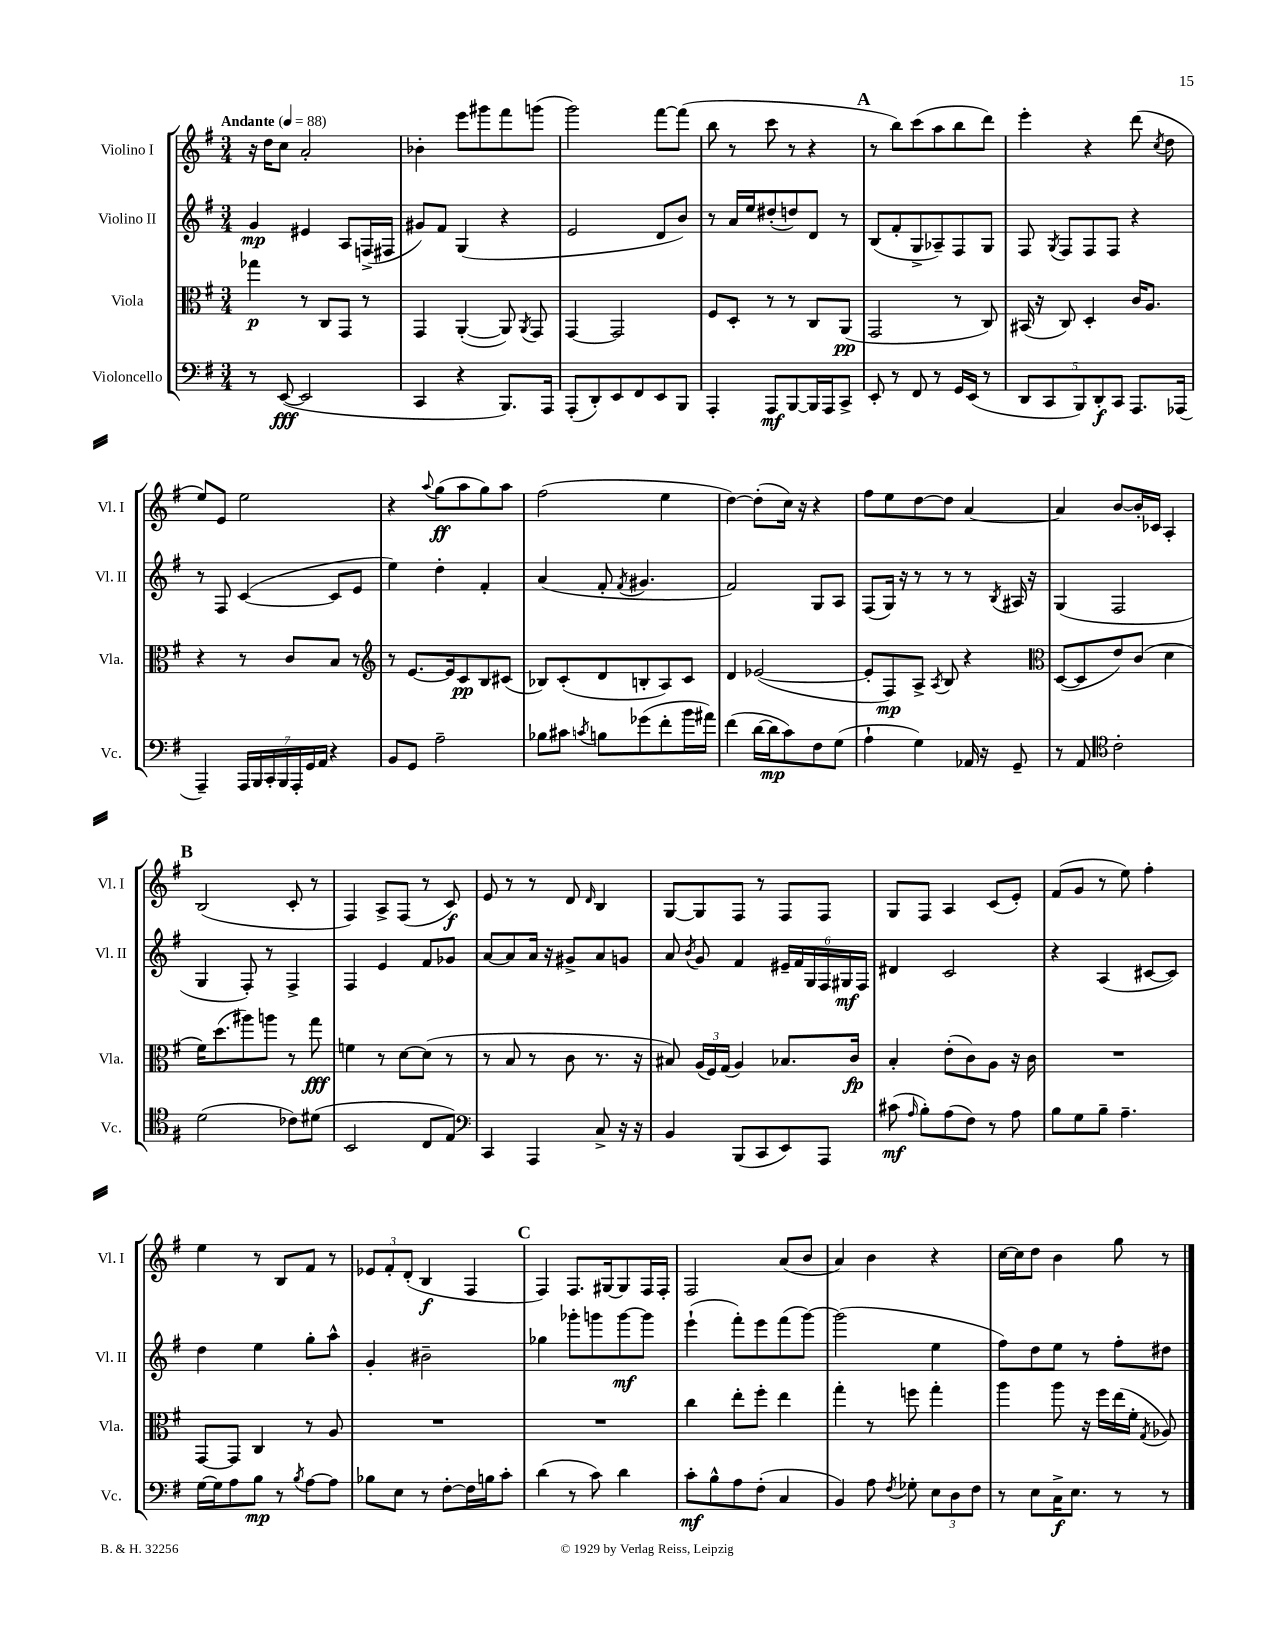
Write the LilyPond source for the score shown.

<<
\new StaffGroup <<
\new Staff = "s0" \with { instrumentName = "Violino I" shortInstrumentName = "Vl. I" } {
    \clef treble \key g \major \numericTimeSignature \time 3/4 \tempo "Andante" 4 = 88
    \autoBeamOff r16 d''16[ c''8] a'2-. |
    bes'4-. e'''8[ gis'''8 fis'''8 g'''8]( |
    g'''2) fis'''8[~ fis'''8]( |
    b''8 r8 c'''8 r8 r4 |
    \mark \markup { \bold "A" } r8 b''8[) c'''8( a''8 b''8 d'''8]) |
    e'''4-. r4 d'''8( \acciaccatura { c''8 } d''8 |
    e''8[) e'8] e''2 |
    r4 \appoggiatura { a''8 } g''8[\ff( a''8 g''8) a''8] |
    fis''2( e''4 |
    d''4~) d''8[-.( c''16]) r16 r4 |
    fis''8[ e''8 d''8~ d''8] a'4~ |
    a'4 b'8[~ b'16-. ces'16] a4-. |
    \mark \markup { \bold "B" } b2( c'8-. r8 |
    fis4) a8[-> fis8]( r8 c'8\f) |
    e'8 r8 r8 d'8 \grace { d'16 } b4 |
    g8[~ g8 fis8] r8 fis8[ fis8] |
    g8[ fis8] a4 c'8[( e'8]-.) |
    fis'8[( g'8] r8 e''8) fis''4-. |
    e''4 r8 b8[ fis'8] r8 |
    \tuplet 3/2 { ees'8[ fis'8-. d'8]-.( } b4\f fis4 |
    \mark \markup { \bold "C" } fis4) fis8.[ gis16~ gis8 fis16 fis16]-. |
    fis2 a'8[( b'8] |
    a'4) b'4 r4 |
    c''16[~ c''16 d''8] b'4 g''8 r8 \bar "|." |
}
\new Staff = "s1" \with { instrumentName = "Violino II" shortInstrumentName = "Vl. II" } {
    \clef treble \key g \major \numericTimeSignature \time 3/4
    \autoBeamOff g'4\mp eis'4 a8[ f16->( fis16] |
    gis'8[) fis'8] g4( r4 |
    e'2 d'8[ b'8]) |
    r8 a'16[ e''16 dis''8-.( d''8) d'8] r8 |
    \mark \markup { \bold "A" } b8[( fis'8-. g8-> aes8--) fis8 g8] |
    fis8 \acciaccatura { g8 } fis8[ fis8 fis8] r4 |
    r8 fis8 c'4~( c'8[ e'8] |
    e''4) d''4-. fis'4-. |
    a'4( fis'8-. \acciaccatura { fis'8 } gis'4. |
    fis'2) g8[ a8] |
    fis8[( g16]) r16 r8 r8 r8 \acciaccatura { b8 } ais16 r16 |
    g4( fis2 |
    \mark \markup { \bold "B" } g4 fis8-.) r8 fis4-> |
    fis4 e'4 fis'8[ ges'8] |
    a'8[~ a'8 a'16] r16 gis'8[-> a'8 g'8] |
    a'8 \acciaccatura { b'8 } g'8 fis'4 \tuplet 6/4 { eis'16[-- fis'16 g16 fis16 gis16\mf fis16] } |
    dis'4 c'2 |
    r4 a4( cis'8[~ cis'8]) |
    d''4 e''4 g''8[-. a''8]-^ |
    g'4-. bis'2-- |
    \mark \markup { \bold "C" } ges''4 ges'''8[-. g'''8 g'''8~\mf g'''8] |
    e'''4-!( fis'''8[-.) e'''8 fis'''8( g'''8]~) |
    g'''2( e''4 |
    fis''8[) d''8 e''8] r8 fis''8[-. dis''8] \bar "|." |
}
\new Staff = "s2" \with { instrumentName = "Viola" shortInstrumentName = "Vla." } {
    \clef alto \key g \major \numericTimeSignature \time 3/4
    \autoBeamOff ges''4\p r8 c8[ g,8] r8 |
    g,4 a,4~-.( a,8) \acciaccatura { a,8 } g,8 |
    g,4~ g,2 |
    fis8[ d8]-. r8 r8 c8[ a,8]\pp( |
    \mark \markup { \bold "A" } g,2 r8 c8) |
    bis,16( r16 c8) d4-. c'16[ a8.] |
    r4 r8 c'8[ b8] r8 |
    \clef treble r8 e'8.[~ e'16 c'8\pp b8 cis'8]( |
    bes8[) c'8-.( d'8 b8-. a8) c'8] |
    d'4 ees'2~( |
    ees'8[-. fis8\mp) a8]-> \acciaccatura { a8 } b8 r4 |
    \clef alto d8[~( d8 e'8) c'8]( d'4 |
    \mark \markup { \bold "B" } fis'16[) d''8.( ais''8) a''8] r8 g''8\fff |
    f'4 r8 d'8[~ d'8]( r8 |
    r8 b8 r8 c'8 r8. r16 |
    bis8) \tuplet 3/2 { a16[( fis16) g16]( } a4) bes8.[ c'16]\fp |
    b4-. e'8[-.( c'8) a8] r16 c'16 |
    R2. |
    g,8[~ g,8] c4 r8 a8 |
    R2. |
    \mark \markup { \bold "C" } R2. |
    c''4 e''8[-. fis''8]-. e''4 |
    g''4-. r8 f''8 g''4-. |
    a''4 a''8 r16 fis''16[ e''16( fis'16]-. \acciaccatura { g8 } aes8) \bar "|." |
}
\new Staff = "s3" \with { instrumentName = "Violoncello" shortInstrumentName = "Vc." } {
    \clef bass \key g \major \numericTimeSignature \time 3/4
    \autoBeamOff r8 e,8~\fff( e,2 |
    c,4 r4 b,,8.[) a,,16] |
    a,,8[-.( d,8-.) e,8 fis,8 e,8 b,,8] |
    a,,4-. a,,8[\mf b,,8~ b,,16 a,,16 c,8]-> |
    \mark \markup { \bold "A" } e,8-. r8 fis,8 r8 g,16[ e,16]( r8 |
    \tuplet 5/4 { d,8[ c,8 b,,8) d,8-.\f c,8] } a,,8.[ aes,,16]( |
    a,,4--) \tuplet 7/4 { a,,16[ b,,16 c,16-. b,,16 a,,16-. g,16 a,16] } r4 |
    b,8[ g,8] a2-- |
    bes8[ cis'8] \acciaccatura { c'8 } b8[ ges'8( fis'8-. b'16 ais'16]) |
    fis'4( d'16[~ d'16\mp c'8) fis8 g8]( |
    a4-! g4) aes,16 r16 g,8-- |
    r8 a,8 \clef tenor c'2-. |
    \mark \markup { \bold "B" } d'2( ces'8[) dis'8]( |
    b,2 c8[ e8]) |
    \clef bass c,4 a,,4 c8-> r16 r16 |
    b,4 b,,8[( c,8 e,8) a,,8] |
    cis'8\mf( \grace { a16 } b8[-.) a8( fis8]) r8 a8 |
    b8[ g8 b8]-- a4.-- |
    g16[~ g16 a8 b8]\mp r8 \acciaccatura { b8 } a8[~ a8] |
    bes8[ e8] r8 fis8[~-. fis16 b16 c'8]-. |
    \mark \markup { \bold "C" } d'4( r8 c'8) d'4 |
    c'8[-.\mf b8-^ a8 fis8]-.( c4 |
    b,4) a8 \acciaccatura { fis8 } ges8-. \tuplet 3/2 { e8[ d8 fis8] } |
    r8 e8[ c16->\f e8.] r8 r8 \bar "|." |
}
>>
>>
\layout { \context { \Score \remove "Bar_number_engraver" } }
